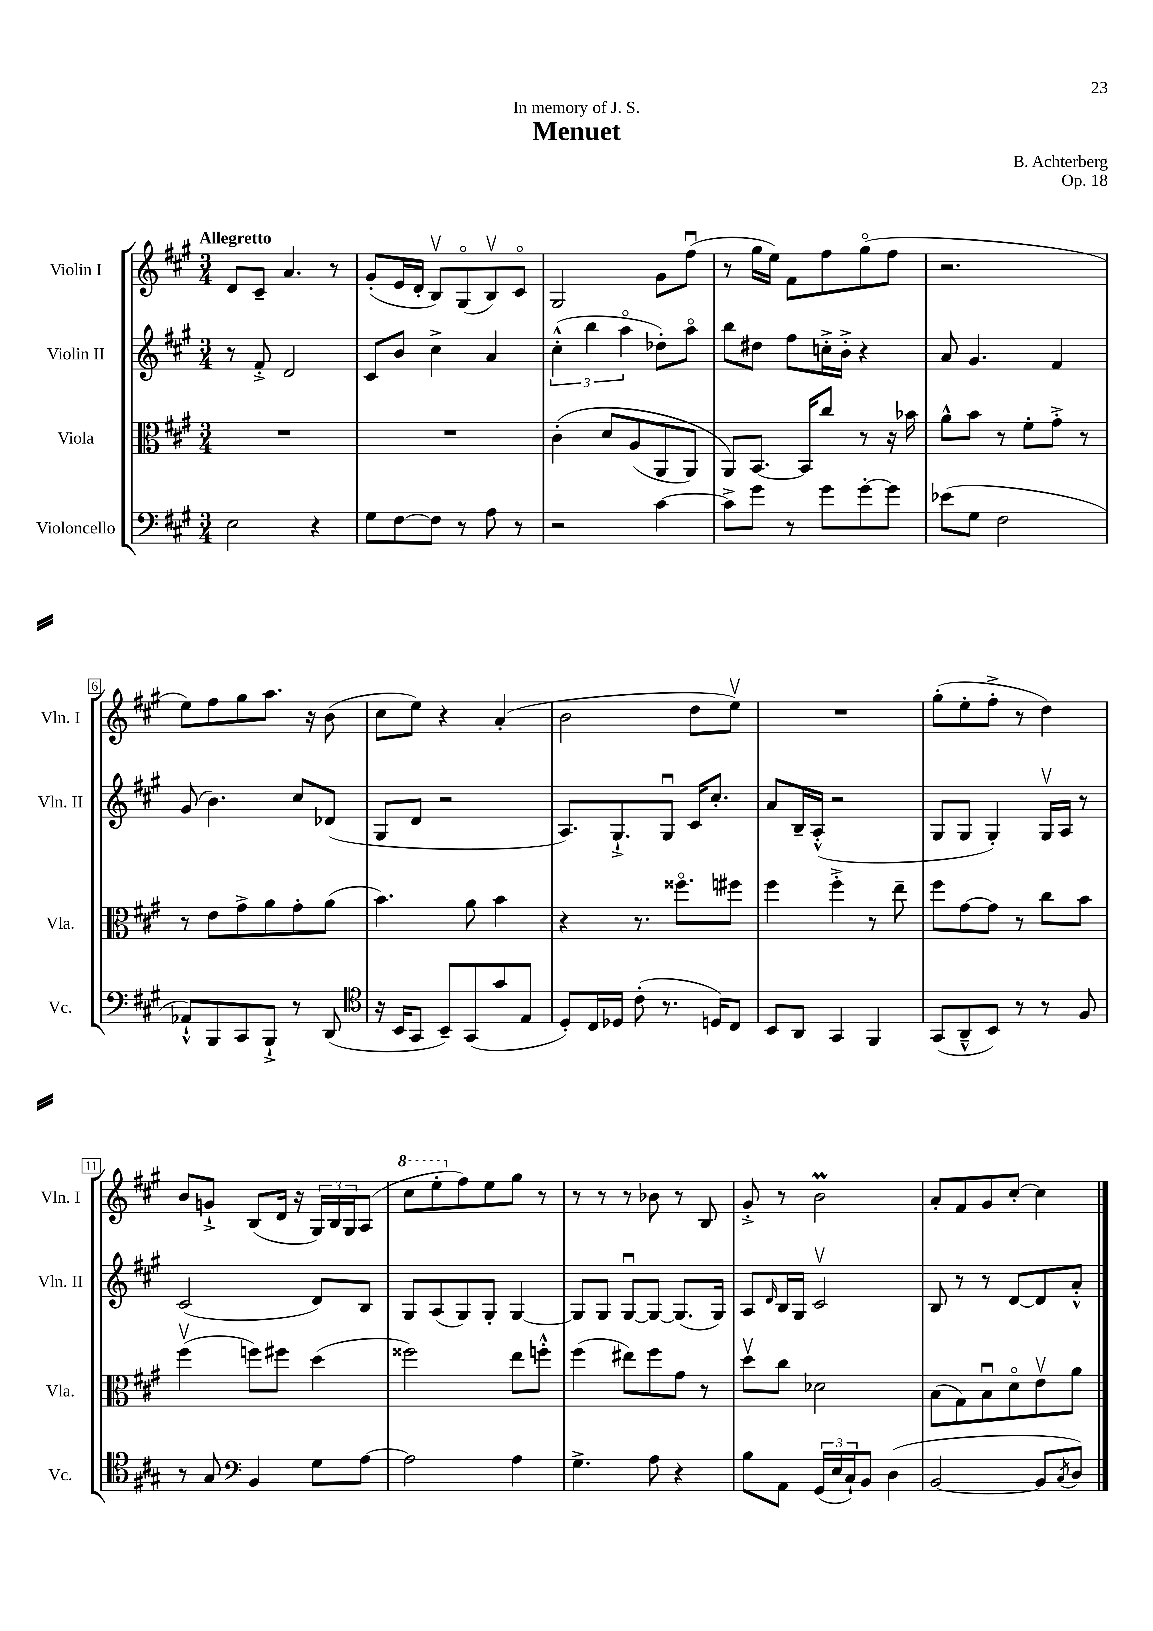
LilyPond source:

\header { title = "Menuet" composer = "B. Achterberg" dedication = "In memory of J. S." opus = "Op. 18" }
<<
\new StaffGroup <<
\new Staff = "s0" \with { instrumentName = "Violin I" shortInstrumentName = "Vln. I" } {
    \clef treble \key a \major \numericTimeSignature \time 3/4 \tempo "Allegretto"
    d'8 cis'8-- a'4. r8 |
    gis'8-.( e'16 d'16-. b8\upbow) gis8\flageolet( b8\upbow) cis'8\flageolet |
    gis2 gis'8 fis''8\downbow( |
    r8 gis''16 e''16) fis'8 fis''8 gis''8\flageolet( fis''8 |
    r2. |
    e''8) fis''8 gis''8 a''8. r16 b'8( |
    cis''8 e''8) r4 a'4-.( |
    b'2 d''8 e''8\upbow) |
    R2. |
    gis''8-.( e''8-. fis''8-.-> r8 d''4) |
    b'8 g'8-!-> b8( d'16 r16 \tuplet 3/2 { gis16) b16 gis16 } a8( |
    \ottava #1 cis'''8 e'''8-. \ottava #0 fis''8) e''8 gis''8 r8 |
    r8 r8 r8 bes'8 r8 b8 |
    gis'8-.-> r8 b'2\prall |
    a'8-. fis'8 gis'8 cis''8~-. cis''4 \bar "|." |
}
\new Staff = "s1" \with { instrumentName = "Violin II" shortInstrumentName = "Vln. II" } {
    \clef treble \key a \major \numericTimeSignature \time 3/4
    r8 fis'8-.-> d'2 |
    cis'8 b'8 cis''4-> a'4 |
    \tuplet 3/2 { cis''4-.-^( b''4 a''4\flageolet } des''8-.) a''8\flageolet |
    b''8 dis''8 fis''8 c''16-.-> b'16-.-> r4 |
    a'8 gis'4. fis'4 |
    gis'8( b'4.) cis''8 des'8( |
    gis8 d'8 r2 |
    a8.) gis8.-!-> gis8\downbow cis'16 cis''8.-. |
    a'8 b16-- a16-.-^( r2 |
    gis8 gis8 gis4-.) gis16\upbow a16 r8 |
    cis'2( d'8) b8 |
    gis8 a8( gis8) gis8-. gis4~ |
    gis8 gis8 gis8~\downbow gis8~ gis8.( gis16) |
    a8 \grace { d'16 } b16 gis16 cis'2\upbow |
    b8 r8 r8 d'8~ d'8 a'8-.-^ \bar "|." |
}
\new Staff = "s2" \with { instrumentName = "Viola" shortInstrumentName = "Vla." } {
    \clef alto \key a \major \numericTimeSignature \time 3/4
    R2. |
    R2. |
    cis'4-.\( d'8 a8( a,8 a,8) |
    a,8\) b,8.~ b,16 cis''8 r8 r16 bes'16 |
    a'8-^ b'8 r8 fis'8-. gis'8-.-> r8 |
    r8 e'8 gis'8-> a'8 gis'8-. a'8( |
    b'4.) a'8 b'4 |
    r4 r8. fisis''8.\flageolet fis''8 |
    fis''4 fis''4-.-> r8 e''8-- |
    fis''8 gis'8~ gis'8 r8 cis''8 b'8 |
    fis''4\upbow( f''8) fis''8 d''4( |
    fisis''2) e''8 f''8-.-^ |
    fis''4( eis''8) fis''8 gis'8 r8 |
    d''8\upbow cis''8 des'2 |
    b8( gis8) b8\downbow d'8\flageolet e'8\upbow a'8 \bar "|." |
}
\new Staff = "s3" \with { instrumentName = "Violoncello" shortInstrumentName = "Vc." } {
    \clef bass \key a \major \numericTimeSignature \time 3/4
    e2 r4 |
    gis8 fis8~ fis8 r8 a8 r8 |
    r2 cis'4~ |
    cis'8-> gis'8 r8 gis'8 gis'8~-. gis'8 |
    ees'8( gis8 fis2 |
    aes,8-!-^) b,,8 cis,8 b,,8-!-> r8 d,8( |
    \clef tenor r16 b,16 gis,8 b,8--) gis,8( gis'8 e8 |
    d8-.) cis16 des16 cis'8-.( r8. d16) cis8 |
    b,8 a,8 gis,4 fis,4 |
    gis,8( a,8---^ b,8) r8 r8 fis8 |
    r8 gis8 \clef bass b,4 gis8 a8~ |
    a2 a4 |
    gis4.-> a8 r4 |
    b8 a,8 \tuplet 3/2 { gis,16( e16 cis16-!) } b,8 d4( |
    b,2~ b,8 \acciaccatura { cis8 } d8) \bar "|." |
}
>>
>>
\layout { \context { \Score \override BarNumber.stencil = #(make-stencil-boxer 0.1 0.3 ly:text-interface::print) } }
